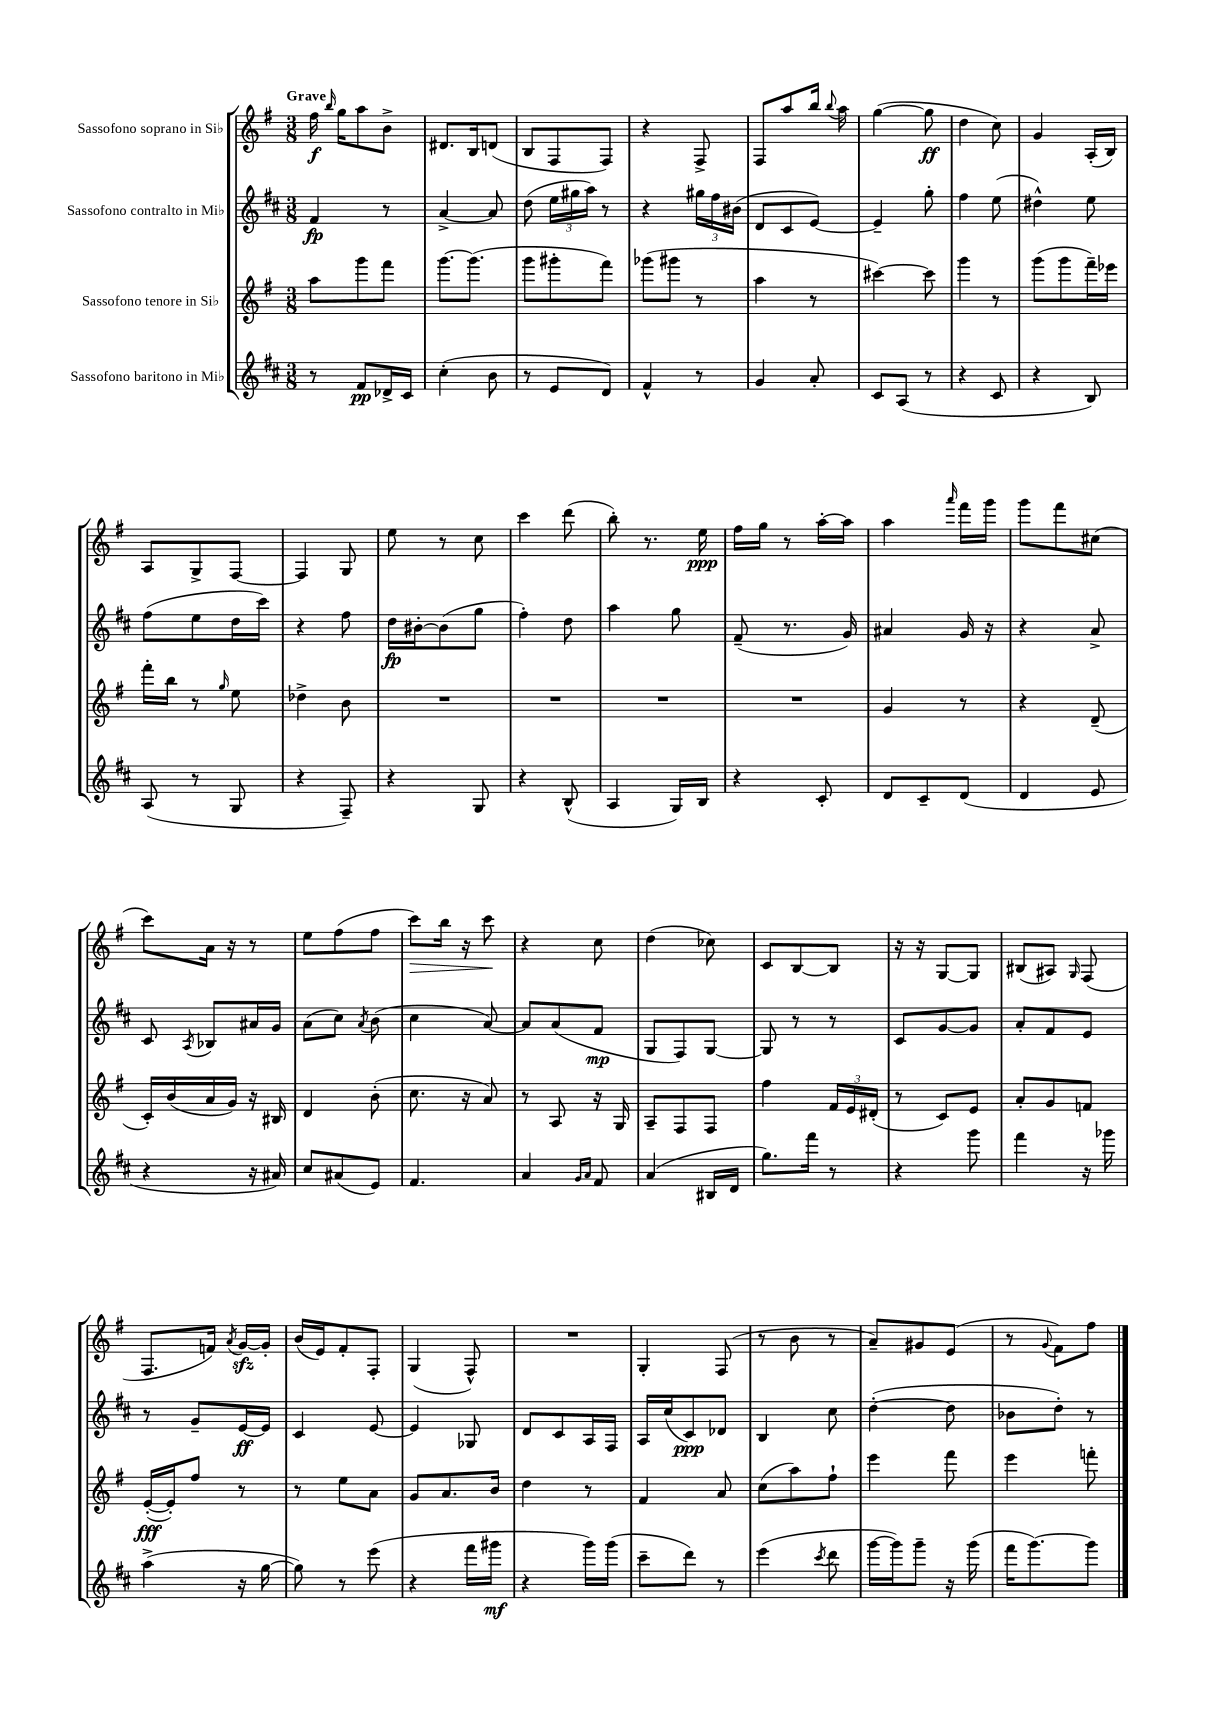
<<
\new StaffGroup <<
\new Staff = "s0" \with { instrumentName = "Sassofono soprano in Sib" } {
    \clef treble \key g \major \numericTimeSignature \time 3/8 \tempo "Grave"
    \autoBeamOff fis''16\f \grace { b''16 } g''16[ a''8 b'8]-> |
    dis'8.[ b16 d'8]( |
    b8[ fis8 fis8]) |
    r4 fis8-> |
    fis8[ a''8 b''16] \appoggiatura { b''8 } a''16 |
    g''4~( g''8\ff |
    d''4 c''8) |
    g'4 a16[-.( b16]) |
    a8[ g8-> fis8]~ |
    fis4 g8 |
    e''8 r8 c''8 |
    c'''4 d'''8( |
    b''8-.) r8. e''16\ppp |
    fis''16[ g''16] r8 a''16[~-. a''16] |
    a''4 \grace { a'''16 } fis'''16[ g'''16] |
    g'''8[ fis'''8 cis''8]( |
    c'''8[) a'16] r16 r8 |
    e''8[ fis''8( fis''8] |
    c'''8[\>) b''16] r16 c'''8\! |
    r4 c''8 |
    d''4( ces''8) |
    c'8[ b8~ b8] |
    r16 r16 g8[~ g8] |
    bis8[( ais8]) \grace { g16 } fis8( |
    fis8.[ f'16]) \acciaccatura { a'8 } g'16[~\sfz g'16]-. |
    b'16[( e'16) fis'8-. fis8]-. |
    g4( fis8-^) |
    R4. |
    g4-. fis8( |
    r8 b'8 r8 |
    a'8[--) gis'8 e'8]( |
    r8 \appoggiatura { g'8 } fis'8[) fis''8] \bar "|." |
}
\new Staff = "s1" \with { instrumentName = "Sassofono contralto in Mib" } {
    \clef treble \key d \major \numericTimeSignature \time 3/8
    \autoBeamOff fis'4\fp r8 |
    a'4~-> a'8 |
    d''8( \tuplet 3/2 { e''16[ gis''16 a''16]) } r8 |
    r4 \tuplet 3/2 { gis''16[ fis''16 bis'16]( } |
    d'8[ cis'8 e'8]~) |
    e'4-- g''8-. |
    fis''4 e''8( |
    dis''4-^) e''8 |
    fis''8[( e''8 d''16 cis'''16]) |
    r4 fis''8 |
    d''16[\fp bis'16~-. bis'8( g''8] |
    fis''4-.) d''8 |
    a''4 g''8 |
    fis'8--( r8. g'16) |
    ais'4 g'16 r16 |
    r4 a'8-> |
    cis'8 \acciaccatura { a8 } bes8[ ais'16 g'16] |
    a'8[( cis''8]) \acciaccatura { a'8 } b'8( |
    cis''4 a'8~) |
    a'8[ a'8( fis'8]\mp |
    g8[ fis8) g8]~ |
    g8 r8 r8 |
    cis'8[ g'8~ g'8] |
    a'8[-. fis'8 e'8] |
    r8 g'8[-- e'16~\ff e'16] |
    cis'4 e'8~ |
    e'4 ges8 |
    d'8[ cis'8 a16 fis16] |
    a16[ cis''16( cis'8\ppp) des'8] |
    b4 cis''8 |
    d''4~-.( d''8 |
    bes'8[ d''8]-.) r8 \bar "|." |
}
\new Staff = "s2" \with { instrumentName = "Sassofono tenore in Sib" } {
    \clef treble \key g \major \numericTimeSignature \time 3/8
    \autoBeamOff a''8[ g'''8 fis'''8] |
    g'''8.[~ g'''8.]( |
    g'''8[ gis'''8-. fis'''8]) |
    ges'''8[( gis'''8] r8 |
    a''4 r8 |
    cis'''4~) cis'''8 |
    g'''4 r8 |
    g'''8[( g'''8 fis'''16--) ees'''16] |
    fis'''16[-. b''16] r8 \grace { g''16 } e''8 |
    des''4-> b'8 |
    R4. |
    R4. |
    R4. |
    R4. |
    g'4 r8 |
    r4 d'8--( |
    c'16[-.) b'16( a'16 g'16]) r16 bis16 |
    d'4 b'8-.( |
    c''8. r16 a'8) |
    r8 a8 r16 g16 |
    a8[-- fis8 fis8] |
    fis''4 \tuplet 3/2 { fis'16[ e'16 dis'16]-.( } |
    r8 c'8[) e'8] |
    a'8[-. g'8 f'8] |
    e'16[~-.\fff( e'16-.) fis''8] r8 |
    r8 e''8[ a'8] |
    g'8[ a'8. b'16] |
    d''4 r8 |
    fis'4 a'8 |
    c''8[( a''8) fis''8]-! |
    e'''4 fis'''8 |
    e'''4 f'''8-. \bar "|." |
}
\new Staff = "s3" \with { instrumentName = "Sassofono baritono in Mib" } {
    \clef treble \key d \major \numericTimeSignature \time 3/8
    \autoBeamOff r8 fis'8[\pp des'16-> cis'16] |
    cis''4-.( b'8 |
    r8 e'8[ d'8]) |
    fis'4-^ r8 |
    g'4 a'8-. |
    cis'8[ a8]( r8 |
    r4 cis'8 |
    r4 b8) |
    a8( r8 g8 |
    r4 fis8--) |
    r4 g8 |
    r4 b8-^( |
    a4 g16[) b16] |
    r4 cis'8-. |
    d'8[ cis'8-- d'8]( |
    d'4 e'8 |
    r4 r16 ais'16) |
    cis''8[ ais'8( e'8]) |
    fis'4. |
    a'4 \grace { g'16[ a'16] } fis'8 |
    a'4( bis16[ d'16] |
    g''8.[) fis'''16] r8 |
    r4 g'''8 |
    fis'''4 r16 ges'''16 |
    a''4->( r16 g''16~ |
    g''8) r8 e'''8( |
    r4 fis'''16[ gis'''16]\mf |
    r4 g'''16[) g'''16]( |
    cis'''8[-- d'''8]) r8 |
    e'''4( \acciaccatura { cis'''8 } d'''8 |
    g'''16[~ g'''16) g'''8]-- r16 g'''16( |
    fis'''16[ g'''8.~) g'''8] \bar "|." |
}
>>
>>
\layout { \context { \Score \remove "Bar_number_engraver" } }
